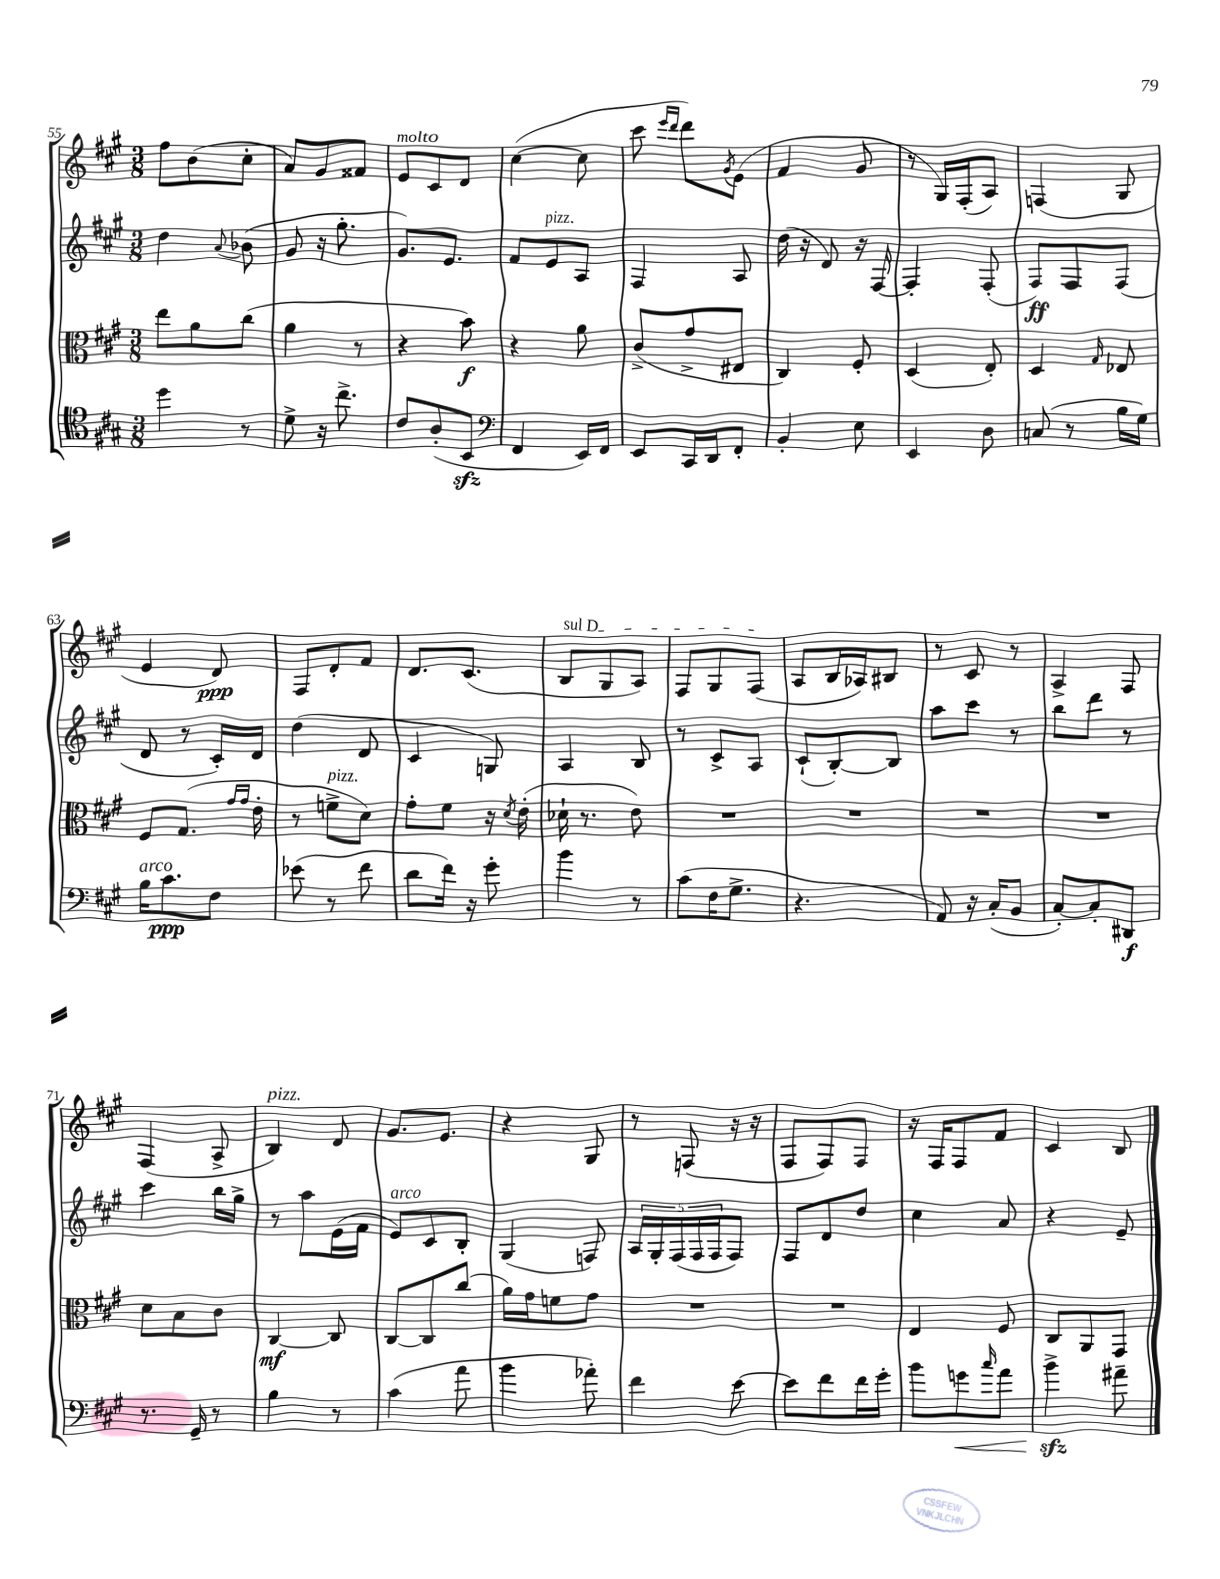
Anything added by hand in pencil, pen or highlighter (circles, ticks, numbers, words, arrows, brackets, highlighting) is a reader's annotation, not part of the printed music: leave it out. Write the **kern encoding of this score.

**kern	**dynam	**kern	**dynam	**kern	**dynam	**kern	**dynam
*part4	*part4	*part3	*part3	*part2	*part2	*part1	*part1
*staff4	*staff4	*staff3	*staff3	*staff2	*staff2	*staff1	*staff1
*clefC4	*	*clefC3	*	*clefG2	*	*clefG2	*
*k[f#c#g#]	*	*k[f#c#g#]	*	*k[f#c#g#]	*	*k[f#c#g#]	*
*M3/8	*	*M3/8	*	*M3/8	*	*M3/8	*
=55	=55	=55	=55	=55	=55	=55	=55
4dd\	.	8ee\L	.	4dd\	.	8ff#\L	.
.	.	8a\	.	.	.	(8b\	.
.	.	.	.	8qqa/	.	.	.
8r	.	(8cc#\J	.	(8b-X\	.	8cc#'\J	.
=56	=56	=56	=56	=56	=56	=56	=56
8d^\	.	4a\	.	8g#/	.	8a/L)	.
16r	.	.	.	16r	.	8g#/	.
8.cc#^\	.	.	.	8.gg#'\	.	.	.
.	.	8r	.	.	.	8f##X/J	.
=57	=57	=57	=57	=57	=57	=57	=57
!	!	!	!	!	!	!LO:TX:a:i:t=molto	!
8c#/L	.	4r	.	8.g#/L)	.	8e/L	.
(8A'/	.	.	.	.	.	8c#/	.
.	.	.	.	8.e/J	.	.	.
8BBzz/J	.	8b\)	f	.	.	8d/J	.
=58	=58	=58	=58	=58	=58	=58	=58
*clefF4	*	*	*	*	*	*	*
4FF#/	.	4r	.	8f#/L	.	([4cc#\	.
!	!	!	!	!LO:TX:a:i:t=pizz.	!	!	!
.	.	.	.	8e/	.	.	.
16EE/LL)	.	8a\	.	8A/J	.	8cc#\]	.
16FF#/JJ	.	.	.	.	.	.	.
=59	=59	=59	=59	=59	=59	=59	=59
8EE/L	.	(8c#^/L	.	4F#/	.	8ccc#\	.
.	.	.	.	.	.	16qqeee/LL	.
.	.	.	.	.	.	16qqddd/JJ	.
16CC#/L	.	8g#^/	.	.	.	8ddd\L)	.
16DD/J	.	.	.	.	.	.	.
.	.	.	.	.	.	8qg#/	.
8FF#'/J	.	8E#X/J	.	8A/	.	(8e\J	.
=60	=60	=60	=60	=60	=60	=60	=60
4BB'/	.	4C#/)	.	(16dd\	.	4f#/	.
.	.	.	.	16r	.	.	.
.	.	.	.	8d/)	.	.	.
8E\	.	8F#'/	.	16r	.	8g#/	.
.	.	.	.	[16F#/	.	.	.
=61	=61	=61	=61	=61	=61	=61	=61
4EE/	.	(4D/	.	4F#'/]	.	8r	.
.	.	.	.	.	.	16G#/LL)	.
.	.	.	.	.	.	(16F#'/J	.
8D\	.	8E'/)	.	(8F#'/	.	8A/J)	.
=62	=62	=62	=62	=62	=62	=62	=62
(8Cn/	.	4D/	.	8F#/L)	ff	(4Fn/	.
8r	.	.	.	8F#/	.	.	.
.	.	16qqG#/	.	.	.	.	.
16B\LL	.	8E-X/	.	(8F#/J	.	8G#/	.
16G#\JJ)	.	.	.	.	.	.	.
!!LO:LB:g=z
=63	=63	=63	=63	=63	=63	=63	=63
!LO:TX:a:i:t=arco	!	!	!	!	!	!	!
16B\KL	.	8F#/L	.	8d/	.	4e/	.
8.c#\	ppp	.	.	.	.	.	.
.	.	(8.G#/J	.	8r	.	.	.
8F#\J	.	.	.	16c#'/LL)	.	8d/)	ppp
.	.	16qqg#/LL	.	.	.	.	.
.	.	16qqg#/JJ	.	.	.	.	.
.	.	16e'\	.	16d/JJ	.	.	.
=64	=64	=64	=64	=64	=64	=64	=64
(8e-X\	.	8r	.	(4dd\	.	8F#/L	.
!	!	!LO:TX:a:i:t=pizz.	!	!	!	!	!
8r	.	8fn^\L	.	.	.	8d'/	.
8f#\	.	8d\J)	.	8d/	.	8f#/J	.
=65	=65	=65	=65	=65	=65	=65	=65
8d\L	.	8g#'\L	.	4c#/	.	8.d/L	.
16f#\Jk)	.	8f#\J	.	.	.	.	.
16r	.	.	.	.	.	(8.c#/J	.
8g#'\	.	16r	.	8Gn/)	.	.	.
.	.	8qd/	.	.	.	.	.
.	.	(16e'\	.	.	.	.	.
=66	=66	=66	=66	=66	=66	=66	=66
!	!	!	!	!	!	!LO:TX:a:i:t=sul D	!
4b\	.	16d-X`\	.	4A/	.	8B/L	.
.	.	8.r	.	.	.	.	.
.	.	.	.	.	.	8G#/	.
8r	.	8e\)	.	8B/	.	8A/J)	.
=67	=67	=67	=67	=67	=67	=67	=67
(8c#\L	.	4.r	.	8r	.	8F#/L	.
16F#\K	.	.	.	8c#^/L	.	8G#/	.
8.G#^\J	.	.	.	.	.	.	.
.	.	.	.	8A/J	.	(8F#/J	.
=68	=68	=68	=68	=68	=68	=68	=68
4.r	.	4.r	.	(8c#`/L	.	8A/L	.
.	.	.	.	[8B'/)	.	16B/L	.
.	.	.	.	.	.	16A-X/J)	.
.	.	.	.	8B/J]	.	8B#X/J	.
=69	=69	=69	=69	=69	=69	=69	=69
8AA/)	.	4.r	.	8aa\L	.	8r	.
16r	.	.	.	8ccc#\J	.	8c#/	.
(16C#'/KL	.	.	.	.	.	.	.
8BB/J	.	.	.	8r	.	8r	.
=70	=70	=70	=70	=70	=70	=70	=70
[8C#'/L)	.	4.r	.	8bb\L	.	4A^/	.
8C#'/]	.	.	.	8ddd\J	.	.	.
8DD#X/J	f	.	.	8r	.	8F#/	.
!!LO:LB:g=z
=71	=71	=71	=71	=71	=71	=71	=71
8.r	.	8d\L	.	4ccc#\	.	(4F#/	.
.	.	8B\	.	.	.	.	.
16GG#~/	.	.	.	.	.	.	.
8r	.	8c#\J	.	16bb\LL	.	8A^/	.
.	.	.	.	16gg#^\JJ	.	.	.
=72	=72	=72	=72	=72	=72	=72	=72
!	!	!	!	!	!	!LO:TX:a:i:t=pizz.	!
4B\	.	[4C#/	mf	8r	.	4B/)	.
.	.	.	.	8aa\L	.	.	.
8r	.	8C#/]	.	(16e\L	.	8d/	.
.	.	.	.	16f#\JJ	.	.	.
=73	=73	=73	=73	=73	=73	=73	=73
!	!	!	!	!LO:TX:a:i:t=arco	!	!	!
(4c#\	.	[8C#/L	.	8e/L)	.	8.g#/L	.
.	.	8C#/]	.	8c#/	.	.	.
.	.	.	.	.	.	8.e/J	.
8a\	.	(8cc#/J	.	8B'/J	.	.	.
=74	=74	=74	=74	=74	=74	=74	=74
4b\	.	16a\LL)	.	(4G#/	.	4r	.
.	.	16g#\J	.	.	.	.	.
.	.	8fn\	.	.	.	.	.
8a-X'\)	.	8g#\J	.	8Fn/)	.	8G#/	.
=75	=75	=75	=75	=75	=75	=75	=75
4f#\	.	4.r	.	20A/LL	.	8r	.
.	.	.	.	20G#'/	.	.	.
.	.	.	.	(20F#/	.	.	.
.	.	.	.	.	.	(8Fn/	.
.	.	.	.	20F#/	.	.	.
.	.	.	.	20F#/J	.	.	.
[8e\	.	.	.	8F#/J)	.	16r	.
.	.	.	.	.	.	16r	.
=76	=76	=76	=76	=76	=76	=76	=76
8e\L]	.	4.r	.	8F#/L	.	8F#/L	.
8f#\	.	.	.	8d/	.	8F#/)	.
16f#\L	.	.	.	8dd/J	.	8F#/J	.
16g#'\JJ	.	.	.	.	.	.	.
=77	=77	=77	=77	=77	=77	=77	=77
8b\L	.	4E/	.	4cc#\	.	16r	.
.	.	.	.	.	.	16F#/KL	.
!	!LO:HP:b	!	!	!	!	!	!
8gn\	<	.	.	.	.	8F#/	.
16qqcc#/	.	.	.	.	.	.	.
8a\J	.	8F#/	.	8a/	.	8f#/J	.
=78	=78	=78	=78	=78	=78	=78	=78
4bzz^\	.	8C#/L	.	4r	.	4c#/	.
.	.	8AA/	.	.	.	.	.
8a#X~\	[	8GG#/J	.	8e~/	.	8B/	.
==	==	==	==	==	==	==	==
*-	*-	*-	*-	*-	*-	*-	*-
